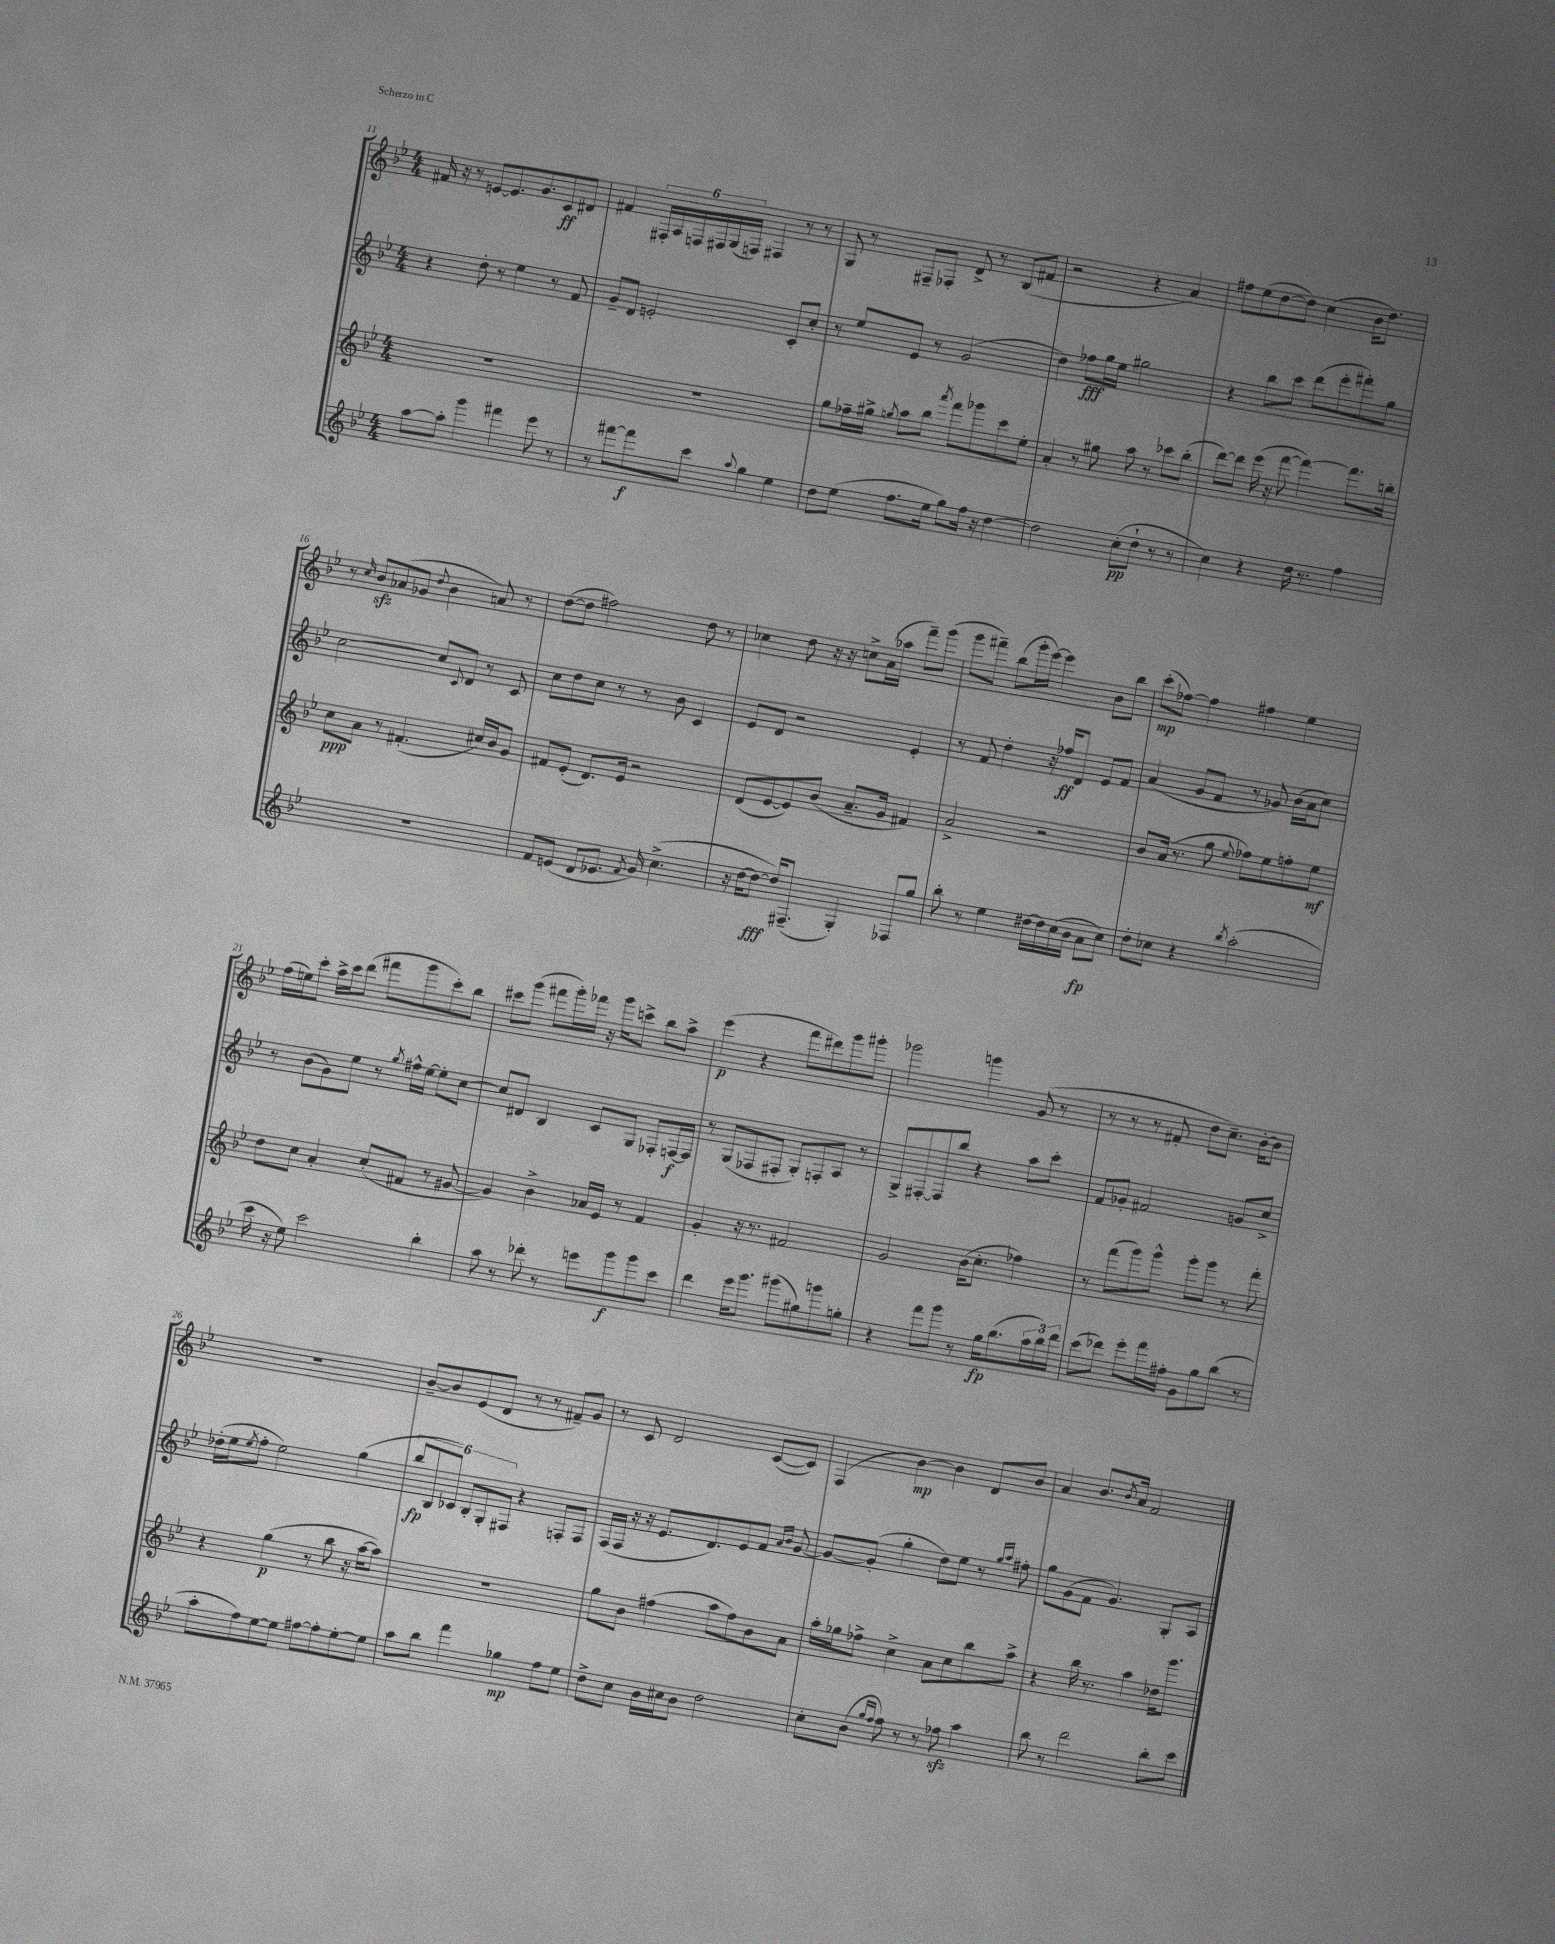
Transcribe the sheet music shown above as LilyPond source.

<<
\new StaffGroup <<
\new Staff = "s0" {
    \clef treble \key bes \major \numericTimeSignature \time 4/4
    fis'16 r16 r8 e'8~ e'8. g'8. c'8\ff dis'8 |
    fis'4 \tuplet 6/4 { fis16-. a16 f16 fis16 g16( f16) } fis4 r8 r8 |
    g8 r8 fis8-- fes8-. d'8-> r8 bes8( fis'8 |
    r2 r4 a'4) |
    fis''8 ees''8( d''8~ d''8) c''4( bes'16 d''8.) |
    r8 \grace { c''16 } bes'8\sfz aes'8( ges'8 \appoggiatura { d''8 } bes'4 a'8) r8 |
    d''8~( d''8 fis''2) d''8 r8 |
    ces''4 d''8 r16 r16 c''8-> a'16( aes''16 f'''8--) g'''8( |
    g'''8 fis'''8--) bes''8( g'''16-. ees'''16~) ees'''4 bes'8 bes''8 |
    c'''8-.\mp( fes''8~) fes''4 fis''4 ees''4 |
    f''16( e''16) c'''8-. a''16-> c'''16 d'''8( fis'''8 g'''8 c'''8-.) bes''8 |
    cis'''8 g'''8( fis'''8 g'''16-.) fes'''16 r16 g'''16 c'''8-> bes''8 a''8-> |
    ees'''4\p( r4 f'''8 dis'''8) g'''8 gis'''8-. |
    ges'''2 g'''4 g'8( r8 |
    r8 r8 r8 fis'8-. d''8 c''8.--) bes'16~-. bes'8 |
    R1 |
    bes'8~-- bes'8 ees'8( d'8 r8 r8 fis'8--) g'8 |
    r8 c'8 d'2 c'8~( c'8) |
    f4( bes'4~\mp) bes'4 d'8 bes'8 |
    a'4 bes'8. \acciaccatura { bes'8 } a'16 f'2 \bar "|." |
}
\new Staff = "s1" {
    \clef treble \key bes \major \numericTimeSignature \time 4/4
    r4 d''8-. r8 ees''4 r8 f'8 |
    g'8-- d'8 e'2-. c'8-. c''8-. |
    r8 ees''8 ees'8 r8 g'2( |
    d''4) fes''8\fff g''16 ees''16 gis''2 |
    r4 bes''8 c'''8 d'''8( ees'''8-. fis'''8-.) g''8 |
    c''2~ c''8 \appoggiatura { c'8 } d'8 r8 c'8 |
    c''8 d''8 c''8 r8 r8 bes'8 c'4 |
    ees'8 d'8 r2 ees'4-. |
    r8 f'8 d''4-. r16 fes''16\ff d'8 ees'8 f'8 |
    a'4( g'8 f'8 r8 ges'8) bes'16( a'16 c''8) |
    r8 bes'8( g'8) ees''8 r8 \acciaccatura { g''8 } fis''16-^ ees''16~ ees''8-. c''8~ |
    c''8 dis'8 bes4 c'8 g8 fes8-. f16~\f f16 |
    r8 g8( fes8 fis8-. g8-.) f8-. a8 r8 |
    g8-> fis8~-. fis8 bes''8 r4 a''8 c'''8-. |
    f'8 ges'8-. fis'2 g'8 c''8-> |
    des''16-.( ees''16 \acciaccatura { ees''8 } f''8-. ees''2) g''4( |
    \tuplet 6/4 { bes''8\fp bes8 ces'8) bes8-. g8-. fis8 } r4 f8-. f8 |
    f16( f16 r16 r16 ees'8. d'8.) ees'8 f'8 \grace { a'16 bes'16 } g'8~ |
    g'8~ g'8-.( g''4-. d''8) ees''8 r8 \grace { g''16 a''16 } fis''8-. |
    g''8 g'8( f'8 g'4.) g8-. a8 \bar "|." |
}
\new Staff = "s2" {
    \clef treble \key bes \major \numericTimeSignature \time 4/4
    R1 |
    R1 |
    g''8 fes''16-- gis''16-> \acciaccatura { g''8 } a''8 bes''8 \acciaccatura { a'''8 } f'''8 ges'''8 c'''8 ees''8-. |
    a'4-. r8 gis''8 a''8 r8 ces'''8 bes''8-.( |
    d'''8~) d'''8 ees'''16( r16 f'''8~ f'''4~) f'''8. b''16-. |
    c''8\ppp a'8 r8 fis'4.-.( cis''16) bes'16 g'8 |
    fis'8 ees'8-.( d'8.) ees'16 r2 |
    d'8( ees'8~ ees'8) bes'8( a'8.-- g'16 fis'4) |
    a'2-> r2 |
    bes'8 a'16( r8. g''8 \appoggiatura { ees''8 } fes''8) ees''8 f''8-. ees''8\mf |
    d''8 c''8 a'4-. c''8-.( fis'8 r8 gis'8~ |
    gis'4) bes'4-> aes'16 ees'16 r8 f'4 |
    g'4-. r16 r8. fis'2 |
    g'2 bes'16( c''8.-. fes''4) |
    r8 f'''8( g'''8) g'''8-^ g'''8-. g'''8 r8 f'''8-. |
    r4 g''4\p( r8 bes''8 r16 a''16~ a''8) |
    R1 |
    g''8 bes'8 fis''4( a''8 fis''8) bes'8 a'8 |
    a''16-. ges''16 fes''8-> c''4-> a'8 c''8 bes''8 a''8-> |
    r4 bes''16 r8. a''4 des''16 g'''8. \bar "|." |
}
\new Staff = "s3" {
    \clef treble \key bes \major \numericTimeSignature \time 4/4
    a''8~ a''8-. g'''4 fis'''4 ees'''8 r8 |
    r8 fis'''8~ fis'''8\f c'''8 \appoggiatura { a''8 } g''4 ees''4 |
    d''8 ees''8( f''8. ees''16 g''8) f''16 r16 d''4~ |
    d''2 c''8-.\pp( d''8-! r8 r8 |
    c''4) r4 d''16 r8. f''4 |
    R1 |
    f'8 e'8( d'8 ees'8. \acciaccatura { f'8 } g'16) c''4.->( |
    r16 d''16~ d''8~\fff d''16) fis8.--( g4-.) fes8 g''8 |
    bes''8-. r8 ees''4 dis''16~ dis''16 c''16( bes'16 a'8\fp c''8) |
    d''8-. ces''8 r4 \acciaccatura { bes''8 } a''2-.( |
    c'''16 r16 ees''8) c'''2 bes''4-. |
    a''8 r8 des'''8-. r8 e'''8 g'''8\f g'''8 c'''8 |
    d'''4 ees'''16 g'''8. gis'''8( gis''8) g'''8 g''8-. |
    r4 f'''8 g'''8 r8 g''16\fp bes''8.( \tuplet 3/2 { a''16 bes''16) d'''16 } |
    c'''8( des'''8) ees'''8-. f'''16 fis''16-. g'8 g''8 bes''8( r8 |
    a''8-. f''8) ees''8~ ees''8 fis''8~ fis''8-. ees''8~-. ees''8 |
    a''8 bes''8 f'''4 ges''4\mp f''8 ees''8 |
    d''8-> c''8 bes'16 cis''16 bes'8 d''2 |
    c''8-. bes'8( \grace { g''16 f''16 } f''8) r8 r8 fes''8\sfz a''4 |
    bes''8 r8 d'''2 bes''8-. c'''8 \bar "|." |
}
>>
>>
\layout { \context { \Score currentBarNumber = #11 } }
